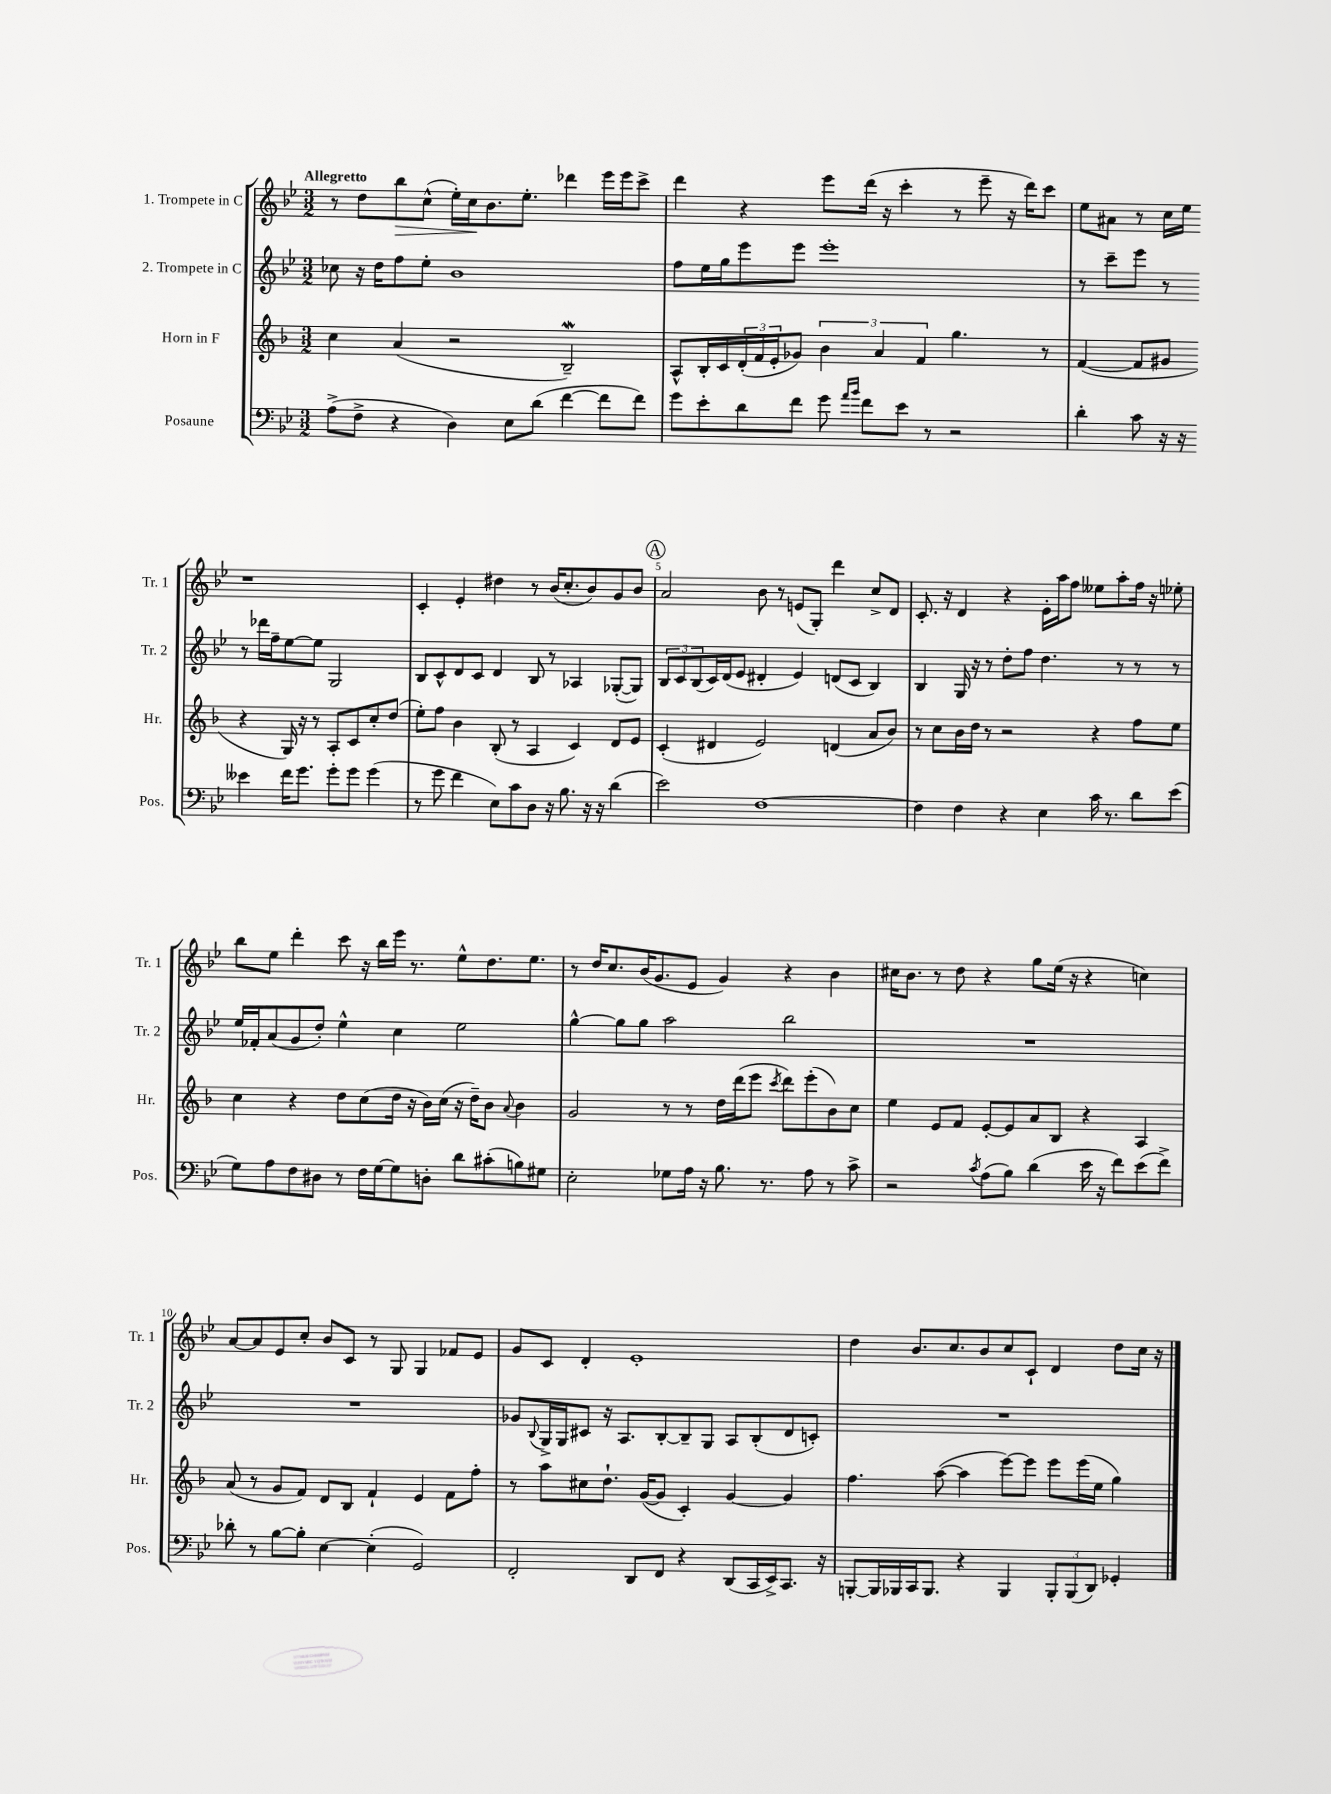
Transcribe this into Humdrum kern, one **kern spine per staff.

**kern	**kern	**kern	**kern	**dynam
*part4	*part3	*part2	*part1	*part1
*staff4	*staff3	*staff2	*staff1	*staff1
*I"Posaune	*I"Horn in F	*I"2. Trompete in C	*I"1. Trompete in C	*
*I'Pos.	*I'Hr.	*I'Tr. 2	*I'Tr. 1	*
*clefF4	*clefG2	*clefG2	*clefG2	*
*k[b-e-]	*k[b-]	*k[b-e-]	*k[b-e-]	*
*M3/2	*M3/2	*M3/2	*M3/2	*
=1	=1	=1	=1	=1
!	!	!	!LO:TX:a:B:t=Allegretto	!
(8A^\L	4cc\	8cc-X\	8r	.
8F^\J	.	16r	8dd\L	.
.	.	16dd\KL	.	.
!	!	!	!	!LO:HP:b
4r	(4a/	8ff\	8bb-\	>
.	.	8ee-'\J	(8cc^^\J	.
4D\)	2r	1b-	16ee-'\LL)	.
.	.	.	16cc\J	.
.	.	.	8.b-\	]
8E-\L	.	.	.	.
.	.	.	8.ee-'\J	.
(8d\J	.	.	.	.
[4f\	2B-w~/)	.	4ddd-X\	.
8f\L]	.	.	16eee-\LL	.
.	.	.	16eee-\J	.
8f\J)	.	.	8ccc^\J	.
=2	=2	=2	=2	=2
8g\L	8A^^/L	8ff\L	4ddd\	.
8e-'\	16B-'/L	16ee-\L	.	.
.	16c/	16gg\J	.	.
8d\	(24d'/	8eee-\	4r	.
.	24f/	.	.	.
.	24e'/J	.	.	.
8f\J	8g-X/J)	8eee-\J	.	.
8g\	6b-\	1eee-'	8eee-\L	.
16qqa/LL	.	.	.	.
16qqb-/JJ	.	.	.	.
8f\L	.	.	(16ddd\Jk	.
.	6a/	.	.	.
.	.	.	16r	.
8e-\J	.	.	4ccc'\	.
.	6f/	.	.	.
8r	.	.	.	.
2r	4.gg\	.	8r	.
.	.	.	8eee-~\	.
.	.	.	16r	.
.	.	.	16ddd\KL)	.
.	8r	.	8ccc\J	.
=3	=3	=3	=3	=3
4d'\	([4f/	8r	8ee-\L	.
.	.	8ccc~\L	8a#X\J	.
8c\	8f/L]	8eee-\J	8r	.
16r	8g#X/J	8r	16cc\LL	.
16r	.	.	16ee-\JJ	.
4e--X\	4r	8r	1r	.
.	.	16ddd-X\LL	.	.
.	.	16ff~\J	.	.
16f\KL	16G/)	[8ee-\	.	.
8.g\J	16r	.	.	.
.	8r	8ee-\J]	.	.
8g'\L	8A'/L	2G/	.	.
8g\J	8c/	.	.	.
(4g\	8cc'/	.	.	.
.	(8dd/J	.	.	.
!!LO:LB:g=z
=4	=4	=4	=4	=4
8r	8ee'\L)	8B-/L	4c'/	.
8g\	8ff\J	8c^^/	.	.
4f\	4b-\	8d/	4e-'/	.
.	.	8c/J	.	.
8E-\L)	(8B-'/	4d/	4dd#X\	.
8c\	8r	.	.	.
8D\J	4A/	8B-/	8r	.
16r	.	8r	(16b-/KL	.
8.B-\	.	.	8.cc'/	.
.	4c/)	4A-X/	.	.
16r	.	.	8b-/)	.
16r	.	.	.	.
(4d\	8d/L	([8G-X'/L	8g/	.
.	8e/J	8G-/J])	8b-/J	.
!!LO:REH:place=s1:t=A
=5	=5	=5	=5	=5
2e-\)	(4c'/	12B-/L	2a/	.
.	.	12c/	.	.
.	.	(12B-/	.	.
.	4d#X/	16c/L)	.	.
.	.	(16d/J	.	.
.	.	8e-/J	.	.
[1F	2e/)	4d#X'/	8b-\	.
.	.	.	8r	.
.	.	4e-/)	(8en/L	.
.	.	.	8G'/J)	.
.	(4dn/	(8dn/L	4ddd\	.
.	.	8c/J	.	.
.	8a/L	4B-/)	8cc^/L	.
.	8b-/J)	.	8d/J	.
=6	=6	=6	=6	=6
4F\]	8r	4B-/	8.c'/	.
.	8cc\L	.	.	.
.	.	.	16r	.
4F\	16b-\L	16G/	4d/	.
.	16dd\JJ	16r	.	.
.	8r	8r	.	.
4r	2r	8dd'\L	4r	.
.	.	8ff\J	.	.
4E-\	.	4.dd\	16e-'\LL	.
.	.	.	16aa\J	.
.	.	.	8ff\J	.
16c\	4r	.	8ee--X\L	.
8.r	.	.	.	.
.	.	8r	8aa'\	.
8d\L	8ff\L	8r	16ff\Jk	.
.	.	.	16r	.
(8e-\J	8ee\J	8r	8ee-X'\	.
!!LO:LB:g=z
=7	=7	=7	=7	=7
8G\L)	4cc\	16ee-/LL	8bb-\L	.
.	.	16f-X'/J	.	.
8A\	.	(8a/	8ee-\J	.
8F\	4r	8g/	4ddd'\	.
8D#X\J	.	8dd'/J)	.	.
8r	8dd\L	4ee-^^\	8ccc\	.
16F\LL	(8cc\	.	16r	.
[16G\J	.	.	16bb-\LL	.
8G\]	16dd\Jk	4cc\	16eee-\JJ	.
.	16r	.	8.r	.
8Dn'\J	16b-\LL)	.	.	.
.	(16cc\JJ	.	.	.
8d\L	16r	2ee-\	8ee-^^\L	.
.	16dd~\KL)	.	.	.
(8c#X'\	8b-\J	.	8.dd\	.
.	8qqa/	.	.	.
8Bn\)	4b-\	.	.	.
.	.	.	8.ee-\J	.
8G#X\J	.	.	.	.
=8	=8	=8	=8	=8
2E-'\	2g/	[4gg^^\	8r	.
.	.	.	16dd/KL	.
.	.	.	8.cc/	.
.	.	8gg\L]	.	.
.	.	8gg\J	(16b-/K	.
.	.	.	8.g/	.
8G-X\L	8r	2aa\	.	.
16A\Jk	8r	.	8e-/J	.
16r	.	.	.	.
8.B-\	16dd\LL	.	4g/)	.
.	(16ddd\J	.	.	.
.	8eee\J	.	.	.
8.r	.	.	.	.
.	8qccc/	.	.	.
.	8ddd\L)	2bb-\	4r	.
8A\	(8eee'\	.	.	.
8r	8b-\)	.	4b-\	.
8c^\	8cc\J	.	.	.
=9	=9	=9	=9	=9
2r	4ee\	1.r	16cc#X\KL	.
.	.	.	8.b-\J	.
.	8e/L	.	8r	.
.	8f/J	.	8dd\	.
8qc/	.	.	.	.
(8A\L	[8e'/L	.	4r	.
8B-\J)	8e/]	.	.	.
(4d\	8a/	.	8gg\L	.
.	8B-/J	.	(16ee-\Jk	.
.	.	.	16r	.
16e-\	4r	.	4r	.
16r	.	.	.	.
8f\L)	.	.	.	.
(8e-\	4A/	.	4ccn\)	.
8f^\J)	.	.	.	.
!!LO:LB:g=z
=10	=10	=10	=10	=10
8d-X'\	(8a/	1.r	[8a/L	.
8r	8r	.	8a/]	.
[8B-\L	8g/L	.	8e-/	.
8B-'\J]	8f/J)	.	8cc'/J	.
[4E-\	8d/L	.	8b-/L	.
.	8B-/J	.	8c/J	.
(4E-'\]	4f`/	.	8r	.
.	.	.	8G/	.
2GG/)	4e/	.	4G/	.
.	8f\L	.	8f-X/L	.
.	8ff'\J	.	8e-/J	.
=11	=11	=11	=11	=11
2FF'/	8r	8g-X/L	8g/L	.
.	.	8qqB-/	.	.
.	8aa\L	16G^/L	8c/J	.
.	.	16G/J	.	.
.	8cc#X\	8c#X/J	4d'/	.
.	8.dd`\J	16r	.	.
.	.	8.A/L	.	.
8DD/L	.	.	1e-'	.
.	([16g/KL	.	.	.
8FF/J	8g/J]	[8B-'/	.	.
4r	4c'/)	8B-~/]	.	.
.	.	8G/J	.	.
(8DD/L	[4g/	8A/L	.	.
16CC/L	.	(8B-'/	.	.
16EE-^/J)	.	.	.	.
8.CC/J	4g/]	8d/	.	.
.	.	8cn'/J)	.	.
16r	.	.	.	.
=12	=12	=12	=12	=12
[8BBBn'/L	4.ff\	1.r	4dd\	.
16BBB/L]	.	.	.	.
16BBB-X/	.	.	.	.
16CC/J	.	.	8.b-/L	.
8.BBB-/J	.	.	.	.
.	([8aa\	.	.	.
.	.	.	8.cc/	.
4r	4aa\]	.	.	.
.	.	.	8b-/	.
4BBB-/	[8eee\L)	.	8cc/	.
.	8eee\J]	.	8c`/J	.
12BBB-'/L	8eee\L	.	4d/	.
(12BBB-/	.	.	.	.
.	(16eee\L	.	.	.
12DD/J)	.	.	.	.
.	16ee\JJ	.	.	.
4GG-X'/	4gg\)	.	8dd\L	.
.	.	.	16cc\Jk	.
.	.	.	16r	.
==	==	==	==	==
*-	*-	*-	*-	*-
